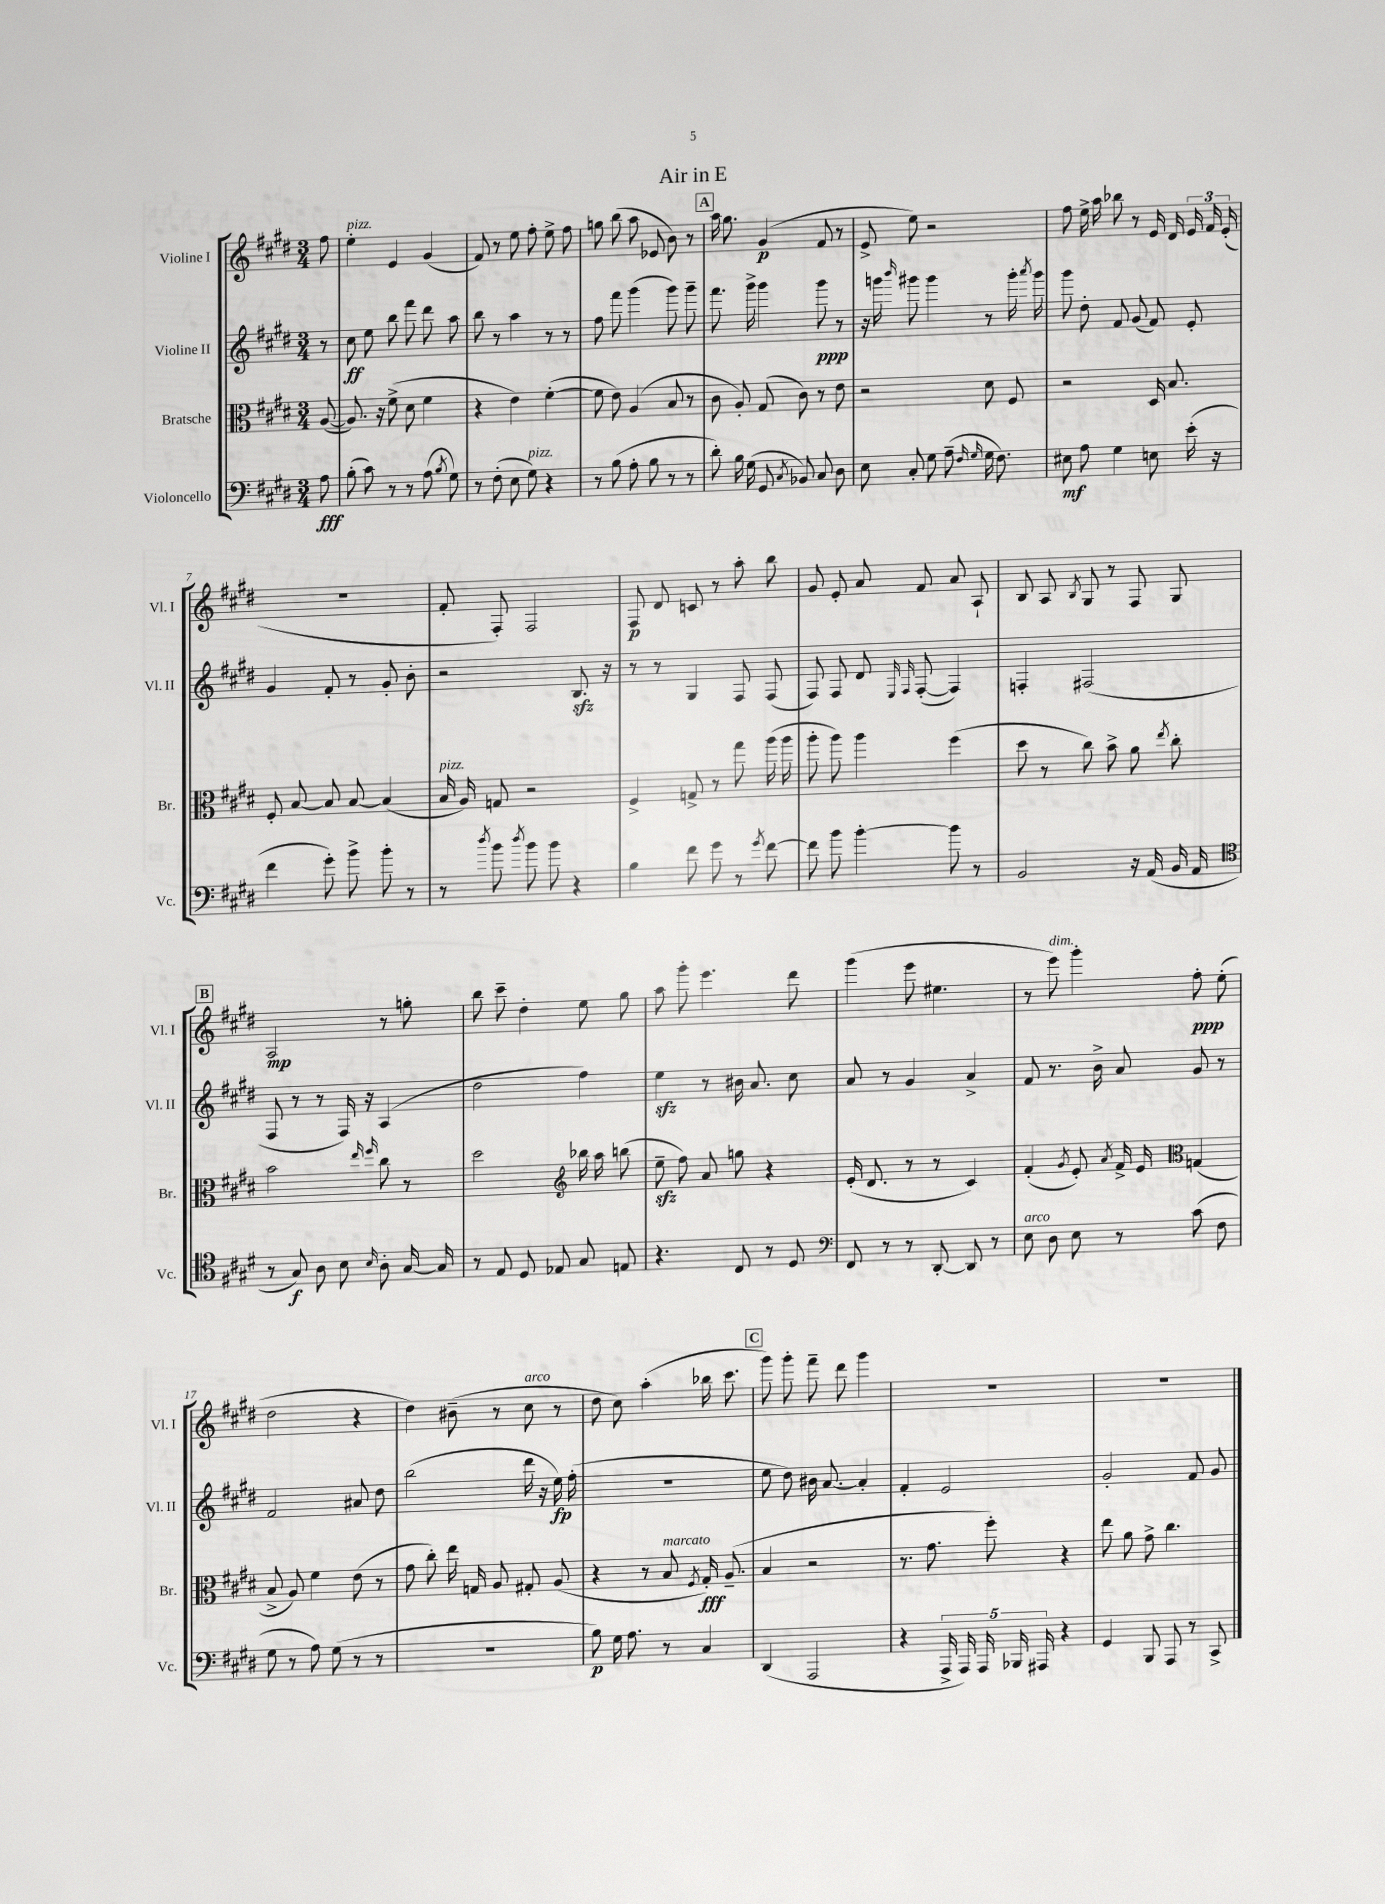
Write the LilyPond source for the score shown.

\header { title = "Air in E" }
<<
\new StaffGroup <<
\new Staff = "s0" \with { instrumentName = "Violine I" shortInstrumentName = "Vl. I" } {
    \clef treble \key e \major \numericTimeSignature \time 3/4 \partial 8
    \autoBeamOff fis''8 |
    e''4-.^\markup { \italic "pizz." } e'4 gis'4( |
    fis'8) r8 e''8 fis''8-. e''8-> fis''8 |
    g''8 b''8( a''8 ees'8 b'8) r8 |
    \mark \markup { \box "A" } a''16 gis''8. gis'4\p( fis'8 r8 |
    e'8-> e''8) r2 |
    fis''8 e''16-> a''16 bes''8 r8 e'16 dis'16 \tuplet 3/2 { e'16 fis'16 e'16-.( } |
    R2. |
    fis'8-. fis8-.) fis2 |
    fis8\p dis'8 c'8 r8 a''8-. b''8 |
    gis'8 e'8-. a'8 fis'8 a'8 a8-! |
    b8 a8 \acciaccatura { b8 } gis8 r8 fis8 gis8 |
    \mark \markup { \box "B" } a2\mp r8 g''8-. |
    b''8 cis'''8-- dis''4-. e''8 gis''8 |
    a''8 gis'''8-. e'''4. dis'''8 |
    gis'''4( e'''8 eis''4. |
    r8 e'''8^\markup { \italic "dim." }) gis'''4-. fis''8-.\ppp e''8-.( |
    dis''2 r4 |
    dis''4) bis'8--( r8 cis''8^\markup { \italic "arco" } r8 |
    dis''8 cis''8) a''4-.( bes''16 cis'''8. |
    \mark \markup { \box "C" } gis'''8) gis'''8-. fis'''8-- dis'''8 gis'''4 |
    R2. |
    R2. \bar "|." |
}
\new Staff = "s1" \with { instrumentName = "Violine II" shortInstrumentName = "Vl. II" } {
    \clef treble \key e \major \numericTimeSignature \time 3/4 \partial 8
    \autoBeamOff r8 |
    cis''8\ff e''8 b''8 fis'''8 dis'''8 a''8 |
    b''8 r8 a''4 r8 r8 |
    fis''8 fis'''8 gis'''4( gis'''8) gis'''8-- |
    \mark \markup { \box "A" } fis'''8. gis'''16-> gis'''4 gis'''8\ppp r8 |
    r16 g'''16 \grace { b'''16 } gis'''8 gis'''4 r8 gis'''16-. \acciaccatura { a'''8 } gis'''16 |
    gis'''8 dis''8-. fis'8 gis'8( fis'8) e'8-. |
    gis'4 fis'8-. r8 gis'8-. b'8-. |
    r2 b8.\sfz r16 |
    r8 r8 gis4 fis8 fis8( |
    fis8) fis8 dis'8 \grace { e16 fis16 } fis8~-.( fis4) |
    f4-. fis2( |
    \mark \markup { \box "B" } fis8 r8 r8 fis16) r16 a4( |
    dis''2 fis''4) |
    e''4\sfz r8 bis'16 a'8. cis''8 |
    a'8 r8 gis'4 a'4-> |
    fis'8 r8. b'16-> a'8 gis'8 r8 |
    fis'2 ais'8 dis''8 |
    b''2( dis'''16 r16 e''16\fp) fis''16-.( |
    R2. |
    \mark \markup { \box "C" } e''8 dis''8) bis'16 a'8.~ a'4-. |
    fis'4-. e'2 |
    gis'2-. fis'8 gis'8 \bar "|." |
}
\new Staff = "s2" \with { instrumentName = "Bratsche" shortInstrumentName = "Br." } {
    \clef alto \key e \major \numericTimeSignature \time 3/4 \partial 8
    \autoBeamOff a8~( |
    a8.) r16 fis'8->( dis'8 fis'4 |
    r4 e'4) fis'4~-.( |
    fis'8 e'8) a4( b8 r8 |
    \mark \markup { \box "A" } cis'8 a8-.) gis8( cis'8) r8 e'8 |
    r2 dis'8 fis8 |
    r2 dis16 b8. |
    fis8-. b8~ b8 b8~ b4( |
    b16^\markup { \italic "pizz." } a16) g8 r2 |
    fis4-> g8-> r8 gis''8 a''16( a''16 |
    a''8-. a''8) a''4 fis''4( |
    dis''8 r8 cis''8) b'8-> a'8 \acciaccatura { e''8 } cis''8-. |
    \mark \markup { \box "B" } b'2 \grace { e''16 fis''16 } cis''8 r8 |
    dis''2 \clef treble bes''16 a''16 b''8( |
    e''8--\sfz fis''8) a'8 g''8 r4 |
    e'16-.( dis'8. r8 r8 cis'4) |
    fis'4-.( \acciaccatura { gis'8 } e'8-.) \acciaccatura { a'8 } fis'16-> e'16 \clef alto g4( |
    b8-> a8) fis'4 e'8( r8 |
    gis'8 cis''8-.) e''16 g16 a8 gis8-. a8( |
    r4 r8 b8^\markup { \italic "marcato" } \acciaccatura { fis8 } gis16-.\fff) a8.--( |
    \mark \markup { \box "C" } b4 r2 |
    r8. gis'8. fis''8-.) r4 |
    e''8 a'8 gis'8-> cis''4. \bar "|." |
}
\new Staff = "s3" \with { instrumentName = "Violoncello" shortInstrumentName = "Vc." } {
    \clef bass \key e \major \numericTimeSignature \time 3/4 \partial 8
    \autoBeamOff a8\fff |
    b8-.( cis'8) r8 r8 a8( \acciaccatura { b8 } gis8) |
    r8 fis8-.( e8 gis8^\markup { \italic "pizz." }) r4 |
    r8 b8( a8-. b8 r8 r8 |
    \mark \markup { \box "A" } dis'8-.) b16 gis16( gis,8 \acciaccatura { cis8 } bes,8) cis8 dis8 |
    e8 cis8-. gis8 a8--( \grace { fis16 gis16 } gis16 fis8.) |
    eis8\mf a8 gis4 e8 e'16-.( r16 |
    fis'4 gis'8-.) b'8-> b'8-. r8 |
    r8 \acciaccatura { dis''8 } b'8 \acciaccatura { dis''8 } b'8 b'8 r4 |
    b4 fis'8 gis'8 r8 \acciaccatura { gis'8 } fis'8~ |
    fis'8 b'8 b'4~-. b'8 r8 |
    b,2 r16 a,16( b,16 a,16 |
    \mark \markup { \box "B" } \clef tenor r8 gis8\f) a8 b8 \grace { b16 } a8-. gis16~ gis16 |
    r8 e8 dis8 ees8 gis8 e8 |
    r4. cis8 r8 dis8 |
    \clef bass fis,8 r8 r8 dis,8~-. dis,8 r8 |
    e8^\markup { \italic "arco" } dis8 e8 r8 cis'8( fis8 |
    gis8 r8 a8) gis8( r8 r8 |
    R2. |
    b8\p) gis16 a8. r8 cis4 |
    \mark \markup { \box "C" } dis,4( a,,2 |
    r4 \tuplet 5/4 { a,,16-> a,,16) a,,16 bes,,16 ais,,16 } r4 |
    gis,4 b,,8 a,,8 r8 cis,8-> \bar "|." |
}
>>
>>
